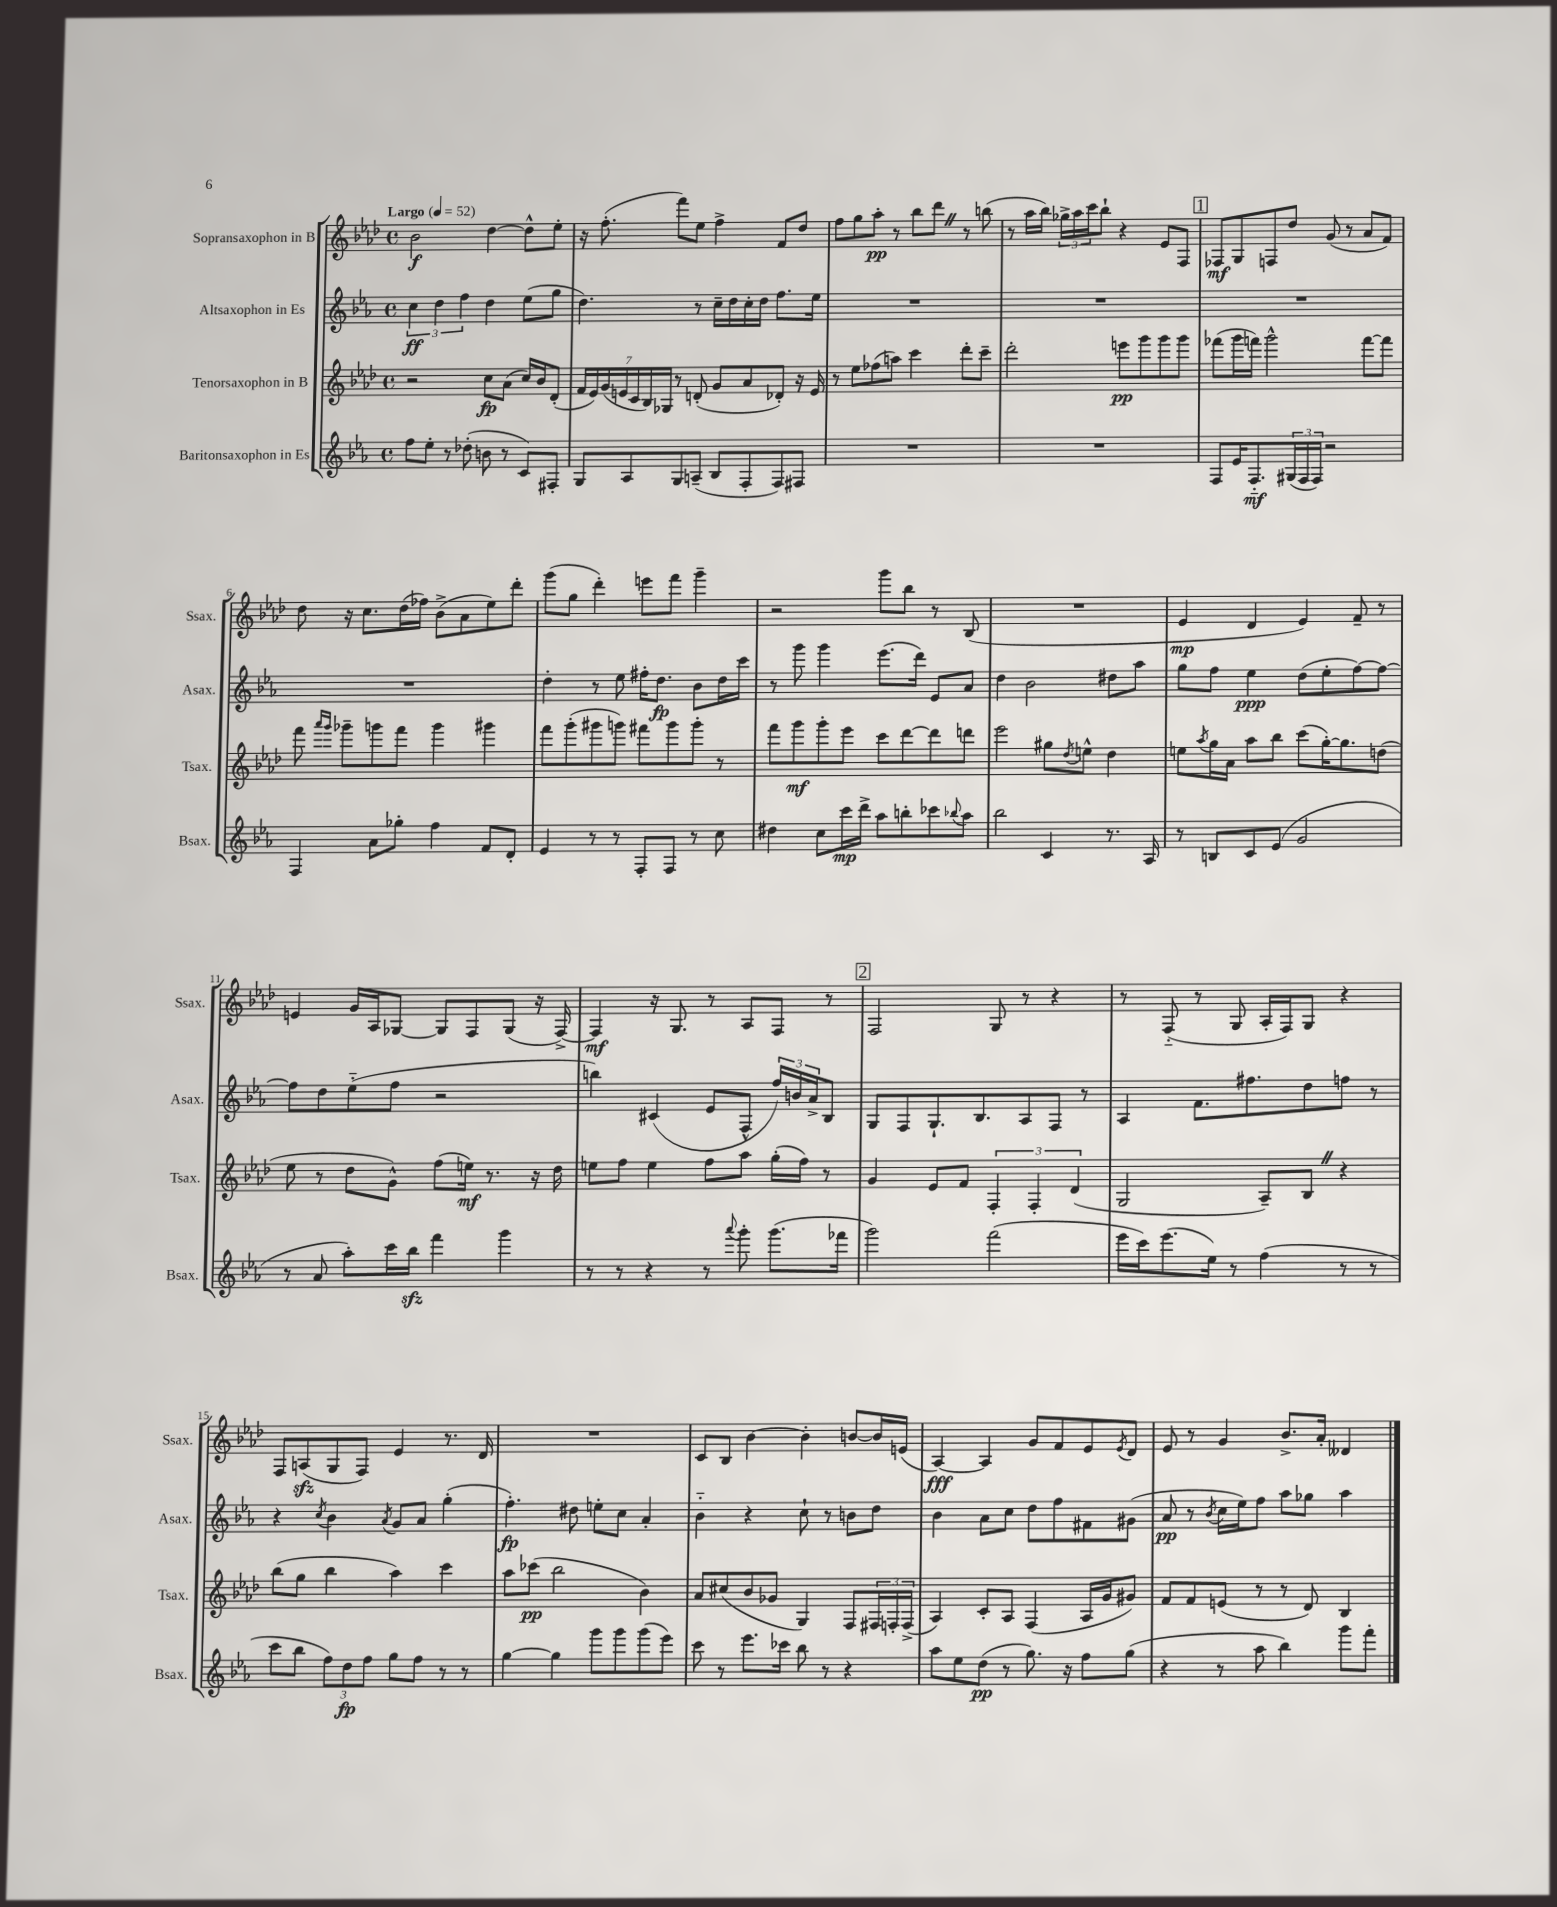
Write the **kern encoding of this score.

**kern	**dynam	**kern	**dynam	**kern	**dynam	**kern	**dynam
*part4	*part4	*part3	*part3	*part2	*part2	*part1	*part1
*staff4	*staff4	*staff3	*staff3	*staff2	*staff2	*staff1	*staff1
*I"Baritonsaxophon in Es	*	*I"Tenorsaxophon in B	*	*I"Altsaxophon in Es	*	*I"Sopransaxophon in B	*
*I'Bsax.	*	*I'Tsax.	*	*I'Asax.	*	*I'Ssax.	*
*clefG2	*	*clefG2	*	*clefG2	*	*clefG2	*
*k[b-e-a-]	*	*k[b-e-a-d-]	*	*k[b-e-a-]	*	*k[b-e-a-d-]	*
*M4/4	*	*M4/4	*	*M4/4	*	*M4/4	*
*met(c)	*	*met(c)	*	*met(c)	*	*met(c)	*
*MM52	*	*MM52	*	*MM52	*	*MM52	*
=1	=1	=1	=1	=1	=1	=1	=1
!	!	!	!	!	!	!LO:TX:a:B:t=Largo	!
8ff\L	.	2r	.	6cc\	ff	2b-\	f
8ee-'\J	.	.	.	.	.	.	.
.	.	.	.	6dd\	.	.	.
8r	.	.	.	.	.	.	.
.	.	.	.	6ff\	.	.	.
(8dd-X'\	.	.	.	.	.	.	.
8bn\	.	8cc\L	fp	4dd\	.	[4dd-\	.
8r	.	(8a-\J	.	.	.	.	.
8c/L)	.	16cc/LL)	.	(8ee-\L	.	8dd-^^\L]	.
.	.	16b-/J	.	.	.	.	.
8F#X'/J	.	(8d-'/J	.	8gg\J	.	8ee-'\J	.
=2	=2	=2	=2	=2	=2	=2	=2
8G/L	.	28f/LL	.	4.dd\)	.	16r	.
.	.	28e-/)	.	.	.	.	.
.	.	.	.	.	.	(8.ff'\	.
.	.	(28g/	.	.	.	.	.
.	.	28en/	.	.	.	.	.
8A-/	.	.	.	.	.	.	.
.	.	28c/	.	.	.	.	.
.	.	28B-/)	.	.	.	.	.
.	.	28G-X/JJ	.	.	.	.	.
8G/	.	8r	.	.	.	8fff\L)	.
(8An~/J	.	(8dn'/	.	8r	.	8ee-\J	.
8B-/L	.	8g/L	.	16cc~\LL	.	4ff^\	.
.	.	.	.	16dd\	.	.	.
8F'/	.	8a-/	.	16cc'\	.	.	.
.	.	.	.	16dd\JJ	.	.	.
8F/)	.	8d-X'/J)	.	8.ff\L	.	8f/L	.
8F#X/J	.	16r	.	.	.	8dd-/J	.
.	.	16e/	.	16ee-\Jk	.	.	.
=3	=3	=3	=3	=3	=3	=3	=3
1r	.	8r	.	1r	.	8ff\L	.
.	.	8ee-\L	.	.	.	8gg\	.
.	.	(8ff-X\	.	.	.	8aa-'\J	pp
.	.	8aan\J)	.	.	.	8r	.
.	.	4ccc\	.	.	.	8bb-\L	.
.	.	.	.	.	.	8ddd-Z\J	.
.	.	8ddd-'\L	.	.	.	8r	.
.	.	8ccc~\J	.	.	.	(8bbn\	.
=4	=4	=4	=4	=4	=4	=4	=4
1r	.	2ddd-'\	.	1r	.	8r	.
.	.	.	.	.	.	16aa-\LL	.
.	.	.	.	.	.	16bb-\JJ)	.
.	.	.	.	.	.	24gg-X^\LL	.
.	.	.	.	.	.	24aa-\	.
.	.	.	.	.	.	24ccc\J	.
.	.	.	.	.	.	8bb-`\J	.
.	.	8eeen\L	pp	.	.	4r	.
.	.	8ggg\	.	.	.	.	.
.	.	8ggg\	.	.	.	8e-/L	.
.	.	8ggg\J	.	.	.	8F/J	.
!!LO:REH:place=s1:t=1
=5	=5	=5	=5	=5	=5	=5	=5
8F/L	.	(8fff-X\L	.	1r	.	8F-X/L	mf
16e-/K	.	16ggg\L	.	.	.	8G/	.
8.F/	mf	16fffn\JJ)	.	.	.	.	.
.	.	2ggg^^\	.	.	.	8Fn/	.
(24G#X/L	.	.	.	.	.	8dd-/J	.
24F/	.	.	.	.	.	.	.
24F/JJ)	.	.	.	.	.	.	.
2r	.	.	.	.	.	(8g/	.
.	.	.	.	.	.	8r	.
.	.	[8fff\L	.	.	.	8a-/L	.
.	.	8fff\J]	.	.	.	8f/J)	.
!!LO:LB:g=z
=6	=6	=6	=6	=6	=6	=6	=6
4F/	.	8fff\	.	1r	.	8dd-\	.
.	.	16qqaaa-/LL	.	.	.	.	.
.	.	16qqggg/JJ	.	.	.	.	.
.	.	8ggg-X~\L	.	.	.	16r	.
.	.	.	.	.	.	8.cc\L	.
8a-\L	.	8gggn\	.	.	.	.	.
8gg-X'\J	.	8fff\J	.	.	.	(16dd-\L	.
.	.	.	.	.	.	16ff-X\JJ)	.
4ff\	.	4ggg\	.	.	.	(8b-^\L	.
.	.	.	.	.	.	8a-\	.
8f/L	.	4ggg#X\	.	.	.	8ee-\)	.
8d'/J	.	.	.	.	.	8ddd-'\J	.
=7	=7	=7	=7	=7	=7	=7	=7
4e-/	.	8fff\L	.	4dd'\	.	(8ggg\L	.
.	.	(8ggg'\	.	.	.	8gg\J	.
8r	.	8ggg#X\	.	8r	.	4ddd-'\)	.
8r	.	8gggn\J)	.	8ee-\	.	.	.
8F'/L	.	8fff#X\L	.	16ff#X'\KL	.	8eeen\L	.
.	.	.	.	8.dd\J	fp	.	.
8F/J	.	8ggg\	.	.	.	8fff\J	.
8r	.	8ggg'\J	.	8b-\L	.	4ggg~\	.
8cc\	.	8r	.	16dd\L	.	.	.
.	.	.	.	16ccc\JJ	.	.	.
=8	=8	=8	=8	=8	=8	=8	=8
4dd#X\	.	8fff\L	.	8r	.	2r	.
.	.	8ggg\	mf	8ggg\	.	.	.
8cc\L	.	8ggg'\	.	4ggg\	.	.	.
16ccc\L	mp	8eee-\J	.	.	.	.	.
16ddd^\JJ	.	.	.	.	.	.	.
8aa-\L	.	8ccc\L	.	(8.eee-\L	.	8ggg\L	.
8bbn'\	.	[8ddd-\	.	.	.	8bb-\J	.
.	.	.	.	16ddd\Jk)	.	.	.
8ccc-X\	.	8ddd-\]	.	8e-/L	.	8r	.
8qqbb-X/	.	.	.	.	.	.	.
8aa-\J	.	8dddn\J	.	8a-/J	.	(8B-/	.
=9	=9	=9	=9	=9	=9	=9	=9
2bb-\	.	2eee-\	.	4dd\	.	1r	.
.	.	.	.	2b-\	.	.	.
4c/	.	8gg#X\L	.	.	.	.	.
.	.	8qdd-/	.	.	.	.	.
.	.	8een^^\J	.	.	.	.	.
8.r	.	4dd-\	.	8dd#X\L	.	.	.
.	.	.	.	8aa-\J	.	.	.
16A-/	.	.	.	.	.	.	.
=10	=10	=10	=10	=10	=10	=10	=10
8r	.	8een\L	.	8gg\L	.	4e-/	mp
.	.	8qaa-/	.	.	.	.	.
8Bn/L	.	16gg\L	.	8ff\J	.	.	.
.	.	16a-\JJ	.	.	.	.	.
8c/	.	8aa-\L	.	4ee-\	ppp	4d-/	.
(8e-/J	.	8bb-\J	.	.	.	.	.
2g/	.	(8ccc\L	.	(8dd\L	.	4e-/)	.
.	.	[16gg'\K)	.	8ee-'\	.	.	.
.	.	8.gg\]	.	.	.	.	.
.	.	.	.	[8ff\)	.	8f~/	.
.	.	(8ddn\J	.	8ff\J_	.	8r	.
!!LO:LB:g=z
=11	=11	=11	=11	=11	=11	=11	=11
8r	.	8ee-\	.	8ff\L]	.	4en/	.
8a-/	.	8r	.	8dd\	.	.	.
8aa-'\L)	.	8dd-\L	.	(8ee-\	.	16g/LL	.
.	.	.	.	.	.	16A-/J	.
16ccc\L	.	8g^^\J)	.	8ff\J	.	[8G-X/J	.
16bb-zz\JJ	.	.	.	.	.	.	.
4fff\	.	(8ff\L	.	2r	.	8G-/L]	.
.	.	16een\Jk)	mf	.	.	8F/	.
.	.	8.r	.	.	.	.	.
4ggg\	.	.	.	.	.	(8G-/J	.
.	.	16r	.	.	.	16r	.
.	.	16dd-\	.	.	.	[16F^/)	.
=12	=12	=12	=12	=12	=12	=12	=12
8r	.	8een\L	.	4bbn\)	.	4F/]	mf
8r	.	8ff\J	.	.	.	.	.
4r	.	4ee\	.	(4c#X/	.	16r	.
.	.	.	.	.	.	8.G/	.
8r	.	8ff\L	.	8e-/L	.	8r	.
8qqaaa-/	.	.	.	.	.	.	.
8ggg'\	.	8aa-\J	.	8F^^/J	.	8A-/L	.
(8.ggg\L	.	(16gg'\LL	.	24ff/LL)	.	8F/J	.
.	.	.	.	24bn/	.	.	.
.	.	16ff\JJ)	.	.	.	.	.
.	.	.	.	24a-^/J	.	.	.
.	.	8r	.	8B-/J	.	8r	.
16fff-X\Jk	.	.	.	.	.	.	.
!!LO:REH:place=s1:t=2
=13	=13	=13	=13	=13	=13	=13	=13
2ggg\)	.	4g/	.	8G/L	.	2F/	.
.	.	.	.	8F/	.	.	.
.	.	8e-/L	.	8.G`/	.	.	.
.	.	8f/J	.	.	.	.	.
.	.	.	.	8.B-/	.	.	.
(2fff\	.	6F'/	.	.	.	8G/	.
.	.	.	.	8A-/	.	8r	.
.	.	6F'/	.	.	.	.	.
.	.	.	.	8F/J	.	4r	.
.	.	(6d-/	.	.	.	.	.
.	.	.	.	8r	.	.	.
=14	=14	=14	=14	=14	=14	=14	=14
16eee-\LL	.	2G/	.	4A-/	.	8r	.
16ccc\J)	.	.	.	.	.	.	.
(8.eee-\	.	.	.	.	.	(8F/	.
.	.	.	.	8.f\L	.	8r	.
16ee-\Jk)	.	.	.	.	.	.	.
8r	.	.	.	.	.	8G/	.
.	.	.	.	8.ff#X\	.	.	.
(4ff\	.	8A-~/L)	.	.	.	16A-'/LL	.
.	.	.	.	.	.	16F/J)	.
.	.	8B-Z/J	.	8dd\	.	8G/J	.
8r	.	4r	.	8ffn\J	.	4r	.
8r	.	.	.	8r	.	.	.
!!LO:LB:g=z
=15	=15	=15	=15	=15	=15	=15	=15
8ccc\L	.	(8bb-\L	.	4r	.	8F/L	.
8bb-\J	.	8gg\J	.	.	.	(8Anzz/	.
.	.	.	.	8qcc/	.	.	.
12ff\L)	.	4bb-\	.	4b-\	.	8G/	.
12dd\	fp	.	.	.	.	.	.
.	.	.	.	.	.	8F/J)	.
12ff\J	.	.	.	.	.	.	.
.	.	.	.	8qa-/	.	.	.
8gg\L	.	4aa-\)	.	8g/L	.	4e-/	.
8ff\J	.	.	.	8a-/J	.	.	.
8r	.	4ccc\	.	(4gg'\	.	8.r	.
8r	.	.	.	.	.	.	.
.	.	.	.	.	.	16d-/	.
=16	=16	=16	=16	=16	=16	=16	=16
[4gg\	.	8aa-\L	.	4.ff'\)	fp	1r	.
.	.	(8ccc-X\J	pp	.	.	.	.
4gg\]	.	2bb-\	.	.	.	.	.
.	.	.	.	8dd#X\	.	.	.
8ggg\L	.	.	.	8een'\L	.	.	.
8ggg\	.	.	.	8cc\J	.	.	.
(8ggg\	.	4b-\)	.	4a-'/	.	.	.
8eee-\J)	.	.	.	.	.	.	.
=17	=17	=17	=17	=17	=17	=17	=17
8ccc\	.	8a-/L	.	4b-\	.	8c/L	.
8r	.	(8cc#X/	.	.	.	8B-/J	.
8.eee-\L	.	8b-/	.	4r	.	[4b-\	.
.	.	8g-X/J	.	.	.	.	.
16ccc-X\Jk	.	.	.	.	.	.	.
8bb-\	.	4G/)	.	8cc`\	.	4b-'\]	.
8r	.	.	.	8r	.	.	.
4r	.	8F/L	.	8bn\L	.	[8bn/L	.
.	.	24F#X/L	.	8dd\J	.	16b/L]	.
.	.	24Fn'/	.	.	.	.	.
.	.	.	.	.	.	(16en/JJ	.
.	.	(24F^/JJ	.	.	.	.	.
=18	=18	=18	=18	=18	=18	=18	=18
8aa-\L	.	4A-/)	.	4b-\	.	[4A-/)	fff
8ee-\	.	.	.	.	.	.	.
(8dd\J	pp	8c'/L	.	8a-\L	.	4A-/]	.
8r	.	8A-/J	.	8cc\J	.	.	.
8.gg\)	.	(4F/	.	8dd\L	.	8g/L	.
.	.	.	.	8ff\	.	8f/	.
16r	.	.	.	.	.	.	.
8ff\L	.	16A-/LL	.	8f#X\	.	8e-/	.
.	.	16g/J	.	.	.	.	.
.	.	.	.	.	.	8qe-/	.
(8gg\J	.	8g#X/J)	.	(8g#X\J	.	8d-/J	.
=19	=19	=19	=19	=19	=19	=19	=19
4r	.	8f/L	.	8a-/	pp	8e-/	.
.	.	8f/	.	8r	.	8r	.
.	.	.	.	8qb-/	.	.	.
8r	.	(8en/J	.	16cc\LL	.	4g/	.
.	.	.	.	16ee-\J)	.	.	.
8aa-\	.	8r	.	8ff\J	.	.	.
4bb-\)	.	8r	.	8aa-\L	.	8.b-^/L	.
.	.	8d-/)	.	8gg-X\J	.	.	.
.	.	.	.	.	.	16a-'/Jk	.
8ggg\L	.	4B-/	.	4aa-\	.	4d--X/	.
8fff'\J	.	.	.	.	.	.	.
==	==	==	==	==	==	==	==
*-	*-	*-	*-	*-	*-	*-	*-
